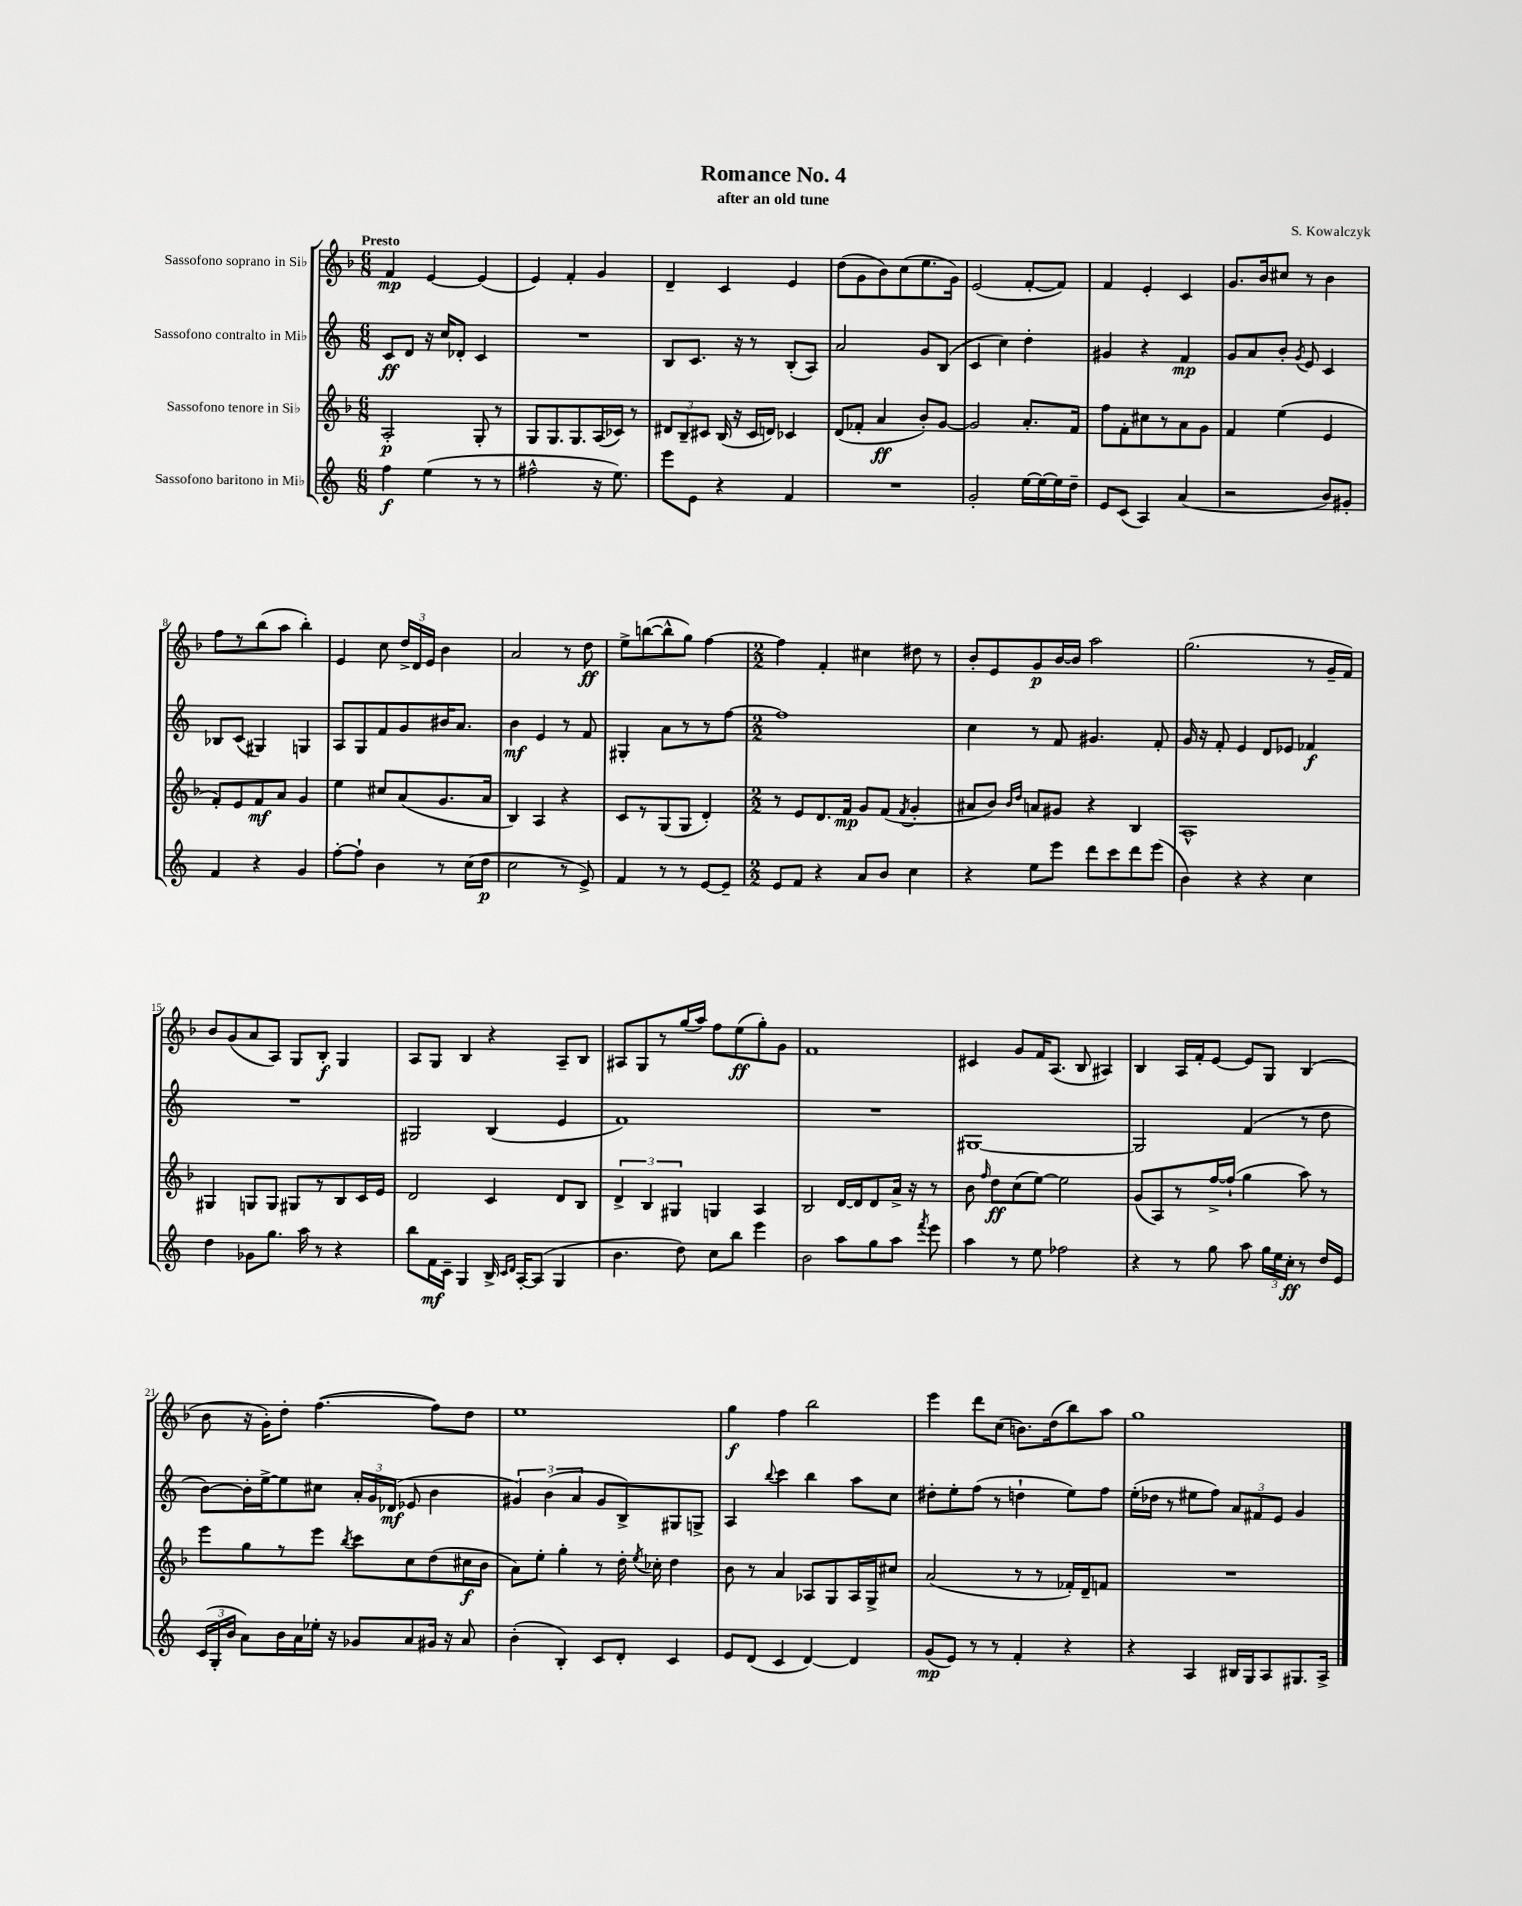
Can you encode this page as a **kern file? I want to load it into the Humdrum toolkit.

**kern	**dynam	**kern	**dynam	**kern	**dynam	**kern	**dynam
*part4	*part4	*part3	*part3	*part2	*part2	*part1	*part1
*staff4	*staff4	*staff3	*staff3	*staff2	*staff2	*staff1	*staff1
*I"Sassofono baritono in Mi♭	*	*I"Sassofono tenore in Si♭	*	*I"Sassofono contralto in Mi♭	*	*I"Sassofono soprano in Si♭	*
*clefG2	*	*clefG2	*	*clefG2	*	*clefG2	*
*k[]	*	*k[b-]	*	*k[]	*	*k[b-]	*
*M6/8	*	*M6/8	*	*M6/8	*	*M6/8	*
=1	=1	=1	=1	=1	=1	=1	=1
!	!	!	!	!	!	!LO:TX:a:B:t=Presto	!
4ff\	f	2A'/	p	8c/L	ff	4f/	mp
.	.	.	.	8d/J	.	.	.
(4ee\	.	.	.	16r	.	[4e/	.
.	.	.	.	16cc/KL	.	.	.
.	.	.	.	8d-X'/J	.	.	.
8r	.	8G'/	.	4c/	.	(4e/]	.
8r	.	8r	.	.	.	.	.
=2	=2	=2	=2	=2	=2	=2	=2
2ff#X^^\	.	8G/L	.	2.r	.	4e/)	.
.	.	8.G/	.	.	.	.	.
.	.	.	.	.	.	4f'/	.
.	.	8.G/	.	.	.	.	.
16r	.	(16A/L	.	.	.	4g/	.
8.ee\)	.	16c-X/JJ)	.	.	.	.	.
.	.	8r	.	.	.	.	.
=3	=3	=3	=3	=3	=3	=3	=3
8eee\L	.	12d#X/L	.	8B/L	.	4d~/	.
.	.	12B-~/	.	.	.	.	.
8e\J	.	.	.	8.c/J	.	.	.
.	.	12c#X/J	.	.	.	.	.
4r	.	(16B-/	.	.	.	4c/	.
.	.	16r	.	16r	.	.	.
.	.	16c#/LL	.	8r	.	.	.
.	.	16dn/JJ)	.	.	.	.	.
4f/	.	4c-X/	.	(8B'/L	.	4e/	.
.	.	.	.	8A/J)	.	.	.
=4	=4	=4	=4	=4	=4	=4	=4
2.r	.	(8d/L	.	2a/	.	(8dd\L	.
.	.	8f-X'/J	.	.	.	8g\	.
.	.	4a/	ff	.	.	8b-\)	.
.	.	.	.	.	.	(8cc\	.
.	.	8b-'/L)	.	8g/L	.	8.ee\	.
.	.	[8g/J	.	(8B/J	.	.	.
.	.	.	.	.	.	16g\Jk)	.
=5	=5	=5	=5	=5	=5	=5	=5
2g'/	.	2g/]	.	4c/	.	(2e/	.
.	.	.	.	4cc\)	.	.	.
[16ee\LL	.	8.a'/L	.	4dd'\	.	[8f'/L	.
16ee\_	.	.	.	.	.	.	.
16ee\]	.	.	.	.	.	8f/J])	.
16dd~\JJ	.	16f/Jk	.	.	.	.	.
=6	=6	=6	=6	=6	=6	=6	=6
8e/L	.	8ff\L	.	4g#X/	.	4f/	.
(8c/J	.	8f'\	.	.	.	.	.
4A/)	.	8cc#X\	.	4r	.	4e'/	.
.	.	8r	.	.	.	.	.
(4a/	.	8a\	.	4f/	mp	4c/	.
.	.	8g\J	.	.	.	.	.
=7	=7	=7	=7	=7	=7	=7	=7
2r	.	4f/	.	8g/L	.	8.g/L	.
.	.	.	.	8a/	.	.	.
.	.	.	.	.	.	16b-/k	.
.	.	(4ee\	.	8b'/J	.	8cc#X/J	.
.	.	.	.	8qg/	.	.	.
.	.	.	.	8e/	.	8r	.
8b/L)	.	4e/	.	4c/	.	4b-\	.
8g#X'/J	.	.	.	.	.	.	.
!!LO:LB:g=z
=8	=8	=8	=8	=8	=8	=8	=8
4f/	.	8f'/L)	.	8B-X/L	.	8ff\L	.
.	.	8e/	.	(8c/J	.	8r	.
4r	.	8f/	mf	4G#X/)	.	(8bb-\	.
.	.	8a/J	.	.	.	8aa\J	.
4g/	.	4g/	.	4Gn/	.	4bb-'\)	.
=9	=9	=9	=9	=9	=9	=9	=9
[8ff'\L	.	4ee\	.	8A/L	.	4e/	.
8ff`\J]	.	.	.	8G/	.	.	.
4b\	.	8cc#X/L	.	8f/	.	8cc\	.
.	.	(8a/	.	8g/	.	24dd^/LL	.
.	.	.	.	.	.	24d/	.
.	.	.	.	.	.	24e/JJ	.
8r	.	8.g/	.	16b#X/K	.	4b-\	.
.	.	.	.	8.a/J	.	.	.
(16cc\LL	.	.	.	.	.	.	.
16dd\JJ	p	16a/Jk	.	.	.	.	.
=10	=10	=10	=10	=10	=10	=10	=10
2cc\	.	4B-/)	.	4b\	mf	2a/	.
.	.	4A/	.	4e/	.	.	.
8r	.	4r	.	8r	.	8r	.
8e^/)	.	.	.	8f/	.	8dd\	ff
=11	=11	=11	=11	=11	=11	=11	=11
4f/	.	8c/L	.	4G#X'/	.	8ee^\L	.
.	.	8r	.	.	.	([8bbn\	.
8r	.	(8G/	.	8a\L	.	8bb^^\]	.
8r	.	8G/J	.	8r	.	8gg\J)	.
[8e/L	.	4d'/)	.	8r	.	[4ff\	.
8e~/J]	.	.	.	[8ff\J	.	.	.
=12	=12	=12	=12	=12	=12	=12	=12
*M2/2	*	*M2/2	*	*M2/2	*	*M2/2	*
8e/L	.	8r	.	1ff]	.	4ff\]	.
8f/J	.	8e/L	.	.	.	.	.
4r	.	8.d/	.	.	.	4f'/	.
.	.	16f/Jk	mp	.	.	.	.
8a/L	.	8g/L	.	.	.	4cc#X\	.
8b/J	.	(8f/J	.	.	.	.	.
.	.	8qf/	.	.	.	.	.
4cc\	.	4g'/	.	.	.	8dd#X\	.
.	.	.	.	.	.	8r	.
=13	=13	=13	=13	=13	=13	=13	=13
4r	.	8a#X/L	.	4cc\	.	8b-'/L	.
.	.	8b-/J)	.	.	.	8e/	.
.	.	16qqb-/LL	.	.	.	.	.
.	.	16qqdd/JJ	.	.	.	.	.
8ee\L	.	8an/L	.	8r	.	8g/	p
8eee\J	.	8g#X/J	.	8f/	.	[16b-/L	.
.	.	.	.	.	.	16b-/JJ]	.
8ddd\L	.	4r	.	4.g#X/	.	2aa\	.
8ccc\	.	.	.	.	.	.	.
8ddd\	.	4B-/	.	.	.	.	.
(8eee\J	.	.	.	8f'/	.	.	.
=14	=14	=14	=14	=14	=14	=14	=14
4b\)	.	1A^^	.	16g/	.	(2.gg\	.
.	.	.	.	16r	.	.	.
.	.	.	.	8f'/	.	.	.
4r	.	.	.	4e/	.	.	.
4r	.	.	.	8d/L	.	.	.
.	.	.	.	8e-X/J	.	.	.
4cc\	.	.	.	4f-X/	f	8r	.
.	.	.	.	.	.	16g~/LL	.
.	.	.	.	.	.	16f/JJ)	.
!!LO:LB:g=z
=15	=15	=15	=15	=15	=15	=15	=15
4dd\	.	4G#X/	.	1r	.	8b-/L	.
.	.	.	.	.	.	(8g/	.
8g-X\L	.	8Gn/L	.	.	.	8a/	.
8.gg\J	.	8G/J	.	.	.	8A/J)	.
.	.	8G#X/L	.	.	.	8G/L	.
16aa\	.	.	.	.	.	.	.
8r	.	8r	.	.	.	8B-'/J	f
4r	.	8B-/	.	.	.	4G/	.
.	.	16c/L	.	.	.	.	.
.	.	16e/JJ	.	.	.	.	.
=16	=16	=16	=16	=16	=16	=16	=16
8bb\L	.	2d/	.	2G#X/	.	8A/L	.
16f\L	mf	.	.	.	.	8G/J	.
16c~\JJ	.	.	.	.	.	.	.
4G/	.	.	.	.	.	4B-/	.
16B^/	.	4c/	.	(4B/	.	4r	.
16qqc/LL	.	.	.	.	.	.	.
16qqd/JJ	.	.	.	.	.	.	.
[16A'/KL	.	.	.	.	.	.	.
(8A/J]	.	.	.	.	.	.	.
4G/	.	8d/L	.	4e/	.	8A~/L	.
.	.	8B-/J	.	.	.	8B-/J	.
=17	=17	=17	=17	=17	=17	=17	=17
4.b\	.	6d^/	.	1f)	.	8A#X/L	.
.	.	.	.	.	.	8G/	.
.	.	6B-/	.	.	.	.	.
.	.	.	.	.	.	8r	.
.	.	6G#X/	.	.	.	.	.
8dd\)	.	.	.	.	.	(16gg/L	.
.	.	.	.	.	.	16aa/JJ)	.
8cc\L	.	4Gn/	.	.	.	8ff\L	.
8bb\J	.	.	.	.	.	(8ee\	ff
4eee\	.	4A/	.	.	.	8gg'\)	.
.	.	.	.	.	.	8g\J	.
=18	=18	=18	=18	=18	=18	=18	=18
2b\	.	2B-/	.	1r	.	1f	.
8aa\L	.	[16d/LL	.	.	.	.	.
.	.	16d/J]	.	.	.	.	.
8gg\	.	8d/	.	.	.	.	.
8aa\J	.	16a^/Jk	.	.	.	.	.
.	.	16r	.	.	.	.	.
8qfff/	.	.	.	.	.	.	.
8eee\	.	8r	.	.	.	.	.
=19	=19	=19	=19	=19	=19	=19	=19
4aa\	.	8b-\	.	[1G#X	.	4c#X/	.
.	.	16qqff/	.	.	.	.	.
.	.	8dd\L	ff	.	.	.	.
8r	.	(8cc\	.	.	.	8g/L	.
8ee\	.	[8ee\J)	.	.	.	16f/K	.
.	.	.	.	.	.	(8.A/J	.
2ff-X\	.	2ee\]	.	.	.	.	.
.	.	.	.	.	.	8B-/	.
.	.	.	.	.	.	4A#X/)	.
=20	=20	=20	=20	=20	=20	=20	=20
4r	.	(8g/L	.	2G#/]	.	4B-/	.
.	.	8A/)	.	.	.	.	.
8r	.	8r	.	.	.	16A/LL	.
.	.	.	.	.	.	16f'/J	.
8gg\	.	[16ff^/L	.	.	.	[8e/J	.
.	.	(16ff`/JJ]	.	.	.	.	.
8aa\	.	4gg\	.	(4f/	.	8e/L]	.
24gg\LL	.	.	.	.	.	8G/J	.
24ee\	.	.	.	.	.	.	.
24cc'\JJ	ff	.	.	.	.	.	.
8r	.	8aa\)	.	8r	.	(4B-/	.
16dd/LL	.	8r	.	8dd\	.	.	.
16e/JJ	.	.	.	.	.	.	.
!!LO:LB:g=z
=21	=21	=21	=21	=21	=21	=21	=21
(24c/LL	.	8eee\L	.	[8b\L)	.	8b-\	.
24G'/	.	.	.	.	.	.	.
24b/JJ	.	.	.	.	.	.	.
8a\L)	.	8gg\	.	16b'\L]	.	16r	.
.	.	.	.	[16ee^\J	.	16g'\KL)	.
16b\L	.	8r	.	8ee\]	.	8dd'\J	.
16a\	.	.	.	.	.	.	.
16ee-X'\JJ	.	8eee\J	.	8cc#X\J	.	([4.ff\	.
16r	.	.	.	.	.	.	.
.	.	8qbb-/	.	.	.	.	.
8g-X/L	.	8ccc\L	.	24a'/LL	.	.	.
.	.	.	.	24g/	.	.	.
.	.	.	.	(24d-X/JJ	mf	.	.
8a/	.	8cc\	.	8e-X/	.	.	.
16g#X/Jk	.	(8dd\	.	4b\	.	8ff\L])	.
16r	.	.	.	.	.	.	.
8a/	.	16cc#X\L	f	.	.	8dd\J	.
.	.	16b-\JJ	.	.	.	.	.
=22	=22	=22	=22	=22	=22	=22	=22
(4b'\	.	8a\L)	.	6g#X/)	.	1ee	.
.	.	8ee'\J	.	.	.	.	.
.	.	.	.	(6b\	.	.	.
4B'/)	.	4gg'\	.	.	.	.	.
.	.	.	.	6a/	.	.	.
8c/L	.	8r	.	8g#/L	.	.	.
8d'/J	.	16dd'\	.	8B^/)	.	.	.
.	.	8qee/	.	.	.	.	.
.	.	16cc-X'\	.	.	.	.	.
4c/	.	4dd\	.	8G#X/	.	.	.
.	.	.	.	8Gn^/J	.	.	.
=23	=23	=23	=23	=23	=23	=23	=23
8e/L	.	8b-\	.	4A/	.	4gg\	f
(8d/J	.	8r	.	.	.	.	.
.	.	.	.	8qqbb/	.	.	.
4c/	.	4a/	.	4ccc\	.	4ff\	.
[4d/)	.	8A-X/L	.	4bb\	.	2bb-\	.
.	.	8G/	.	.	.	.	.
4d/]	.	16A-/L	.	8aa\L	.	.	.
.	.	16G^/J	.	.	.	.	.
.	.	8cc#X/J	.	8cc\J	.	.	.
=24	=24	=24	=24	=24	=24	=24	=24
(8g/L	mp	(2a/	.	8dd#X'\L	.	4eee\	.
8e/J)	.	.	.	8ee'\	.	.	.
8r	.	.	.	(8ff\J	.	8ddd\L	.
8r	.	.	.	8r	.	(8cc\J	.
4f'/	.	8r	.	4ddn`\	.	8.bn\L)	.
.	.	8r	.	.	.	.	.
.	.	.	.	.	.	(16dd\k	.
4r	.	16f-X'/LL)	.	8ee\L)	.	8bb-\)	.
.	.	16d~/J	.	.	.	.	.
.	.	8fn/J	.	8ff\J	.	8aa\J	.
=25	=25	=25	=25	=25	=25	=25	=25
4r	.	1r	.	(16ee'\LL	.	1gg	.
.	.	.	.	16dd-X\JJ	.	.	.
.	.	.	.	8r	.	.	.
4A/	.	.	.	8ee#X\L	.	.	.
.	.	.	.	8ff\J)	.	.	.
16B#X/LL	.	.	.	12a/L	.	.	.
16G/J	.	.	.	.	.	.	.
.	.	.	.	12f#X/	.	.	.
8A/	.	.	.	.	.	.	.
.	.	.	.	12e/J	.	.	.
8.G#X/	.	.	.	4g/	.	.	.
16A^/Jk	.	.	.	.	.	.	.
==	==	==	==	==	==	==	==
*-	*-	*-	*-	*-	*-	*-	*-
